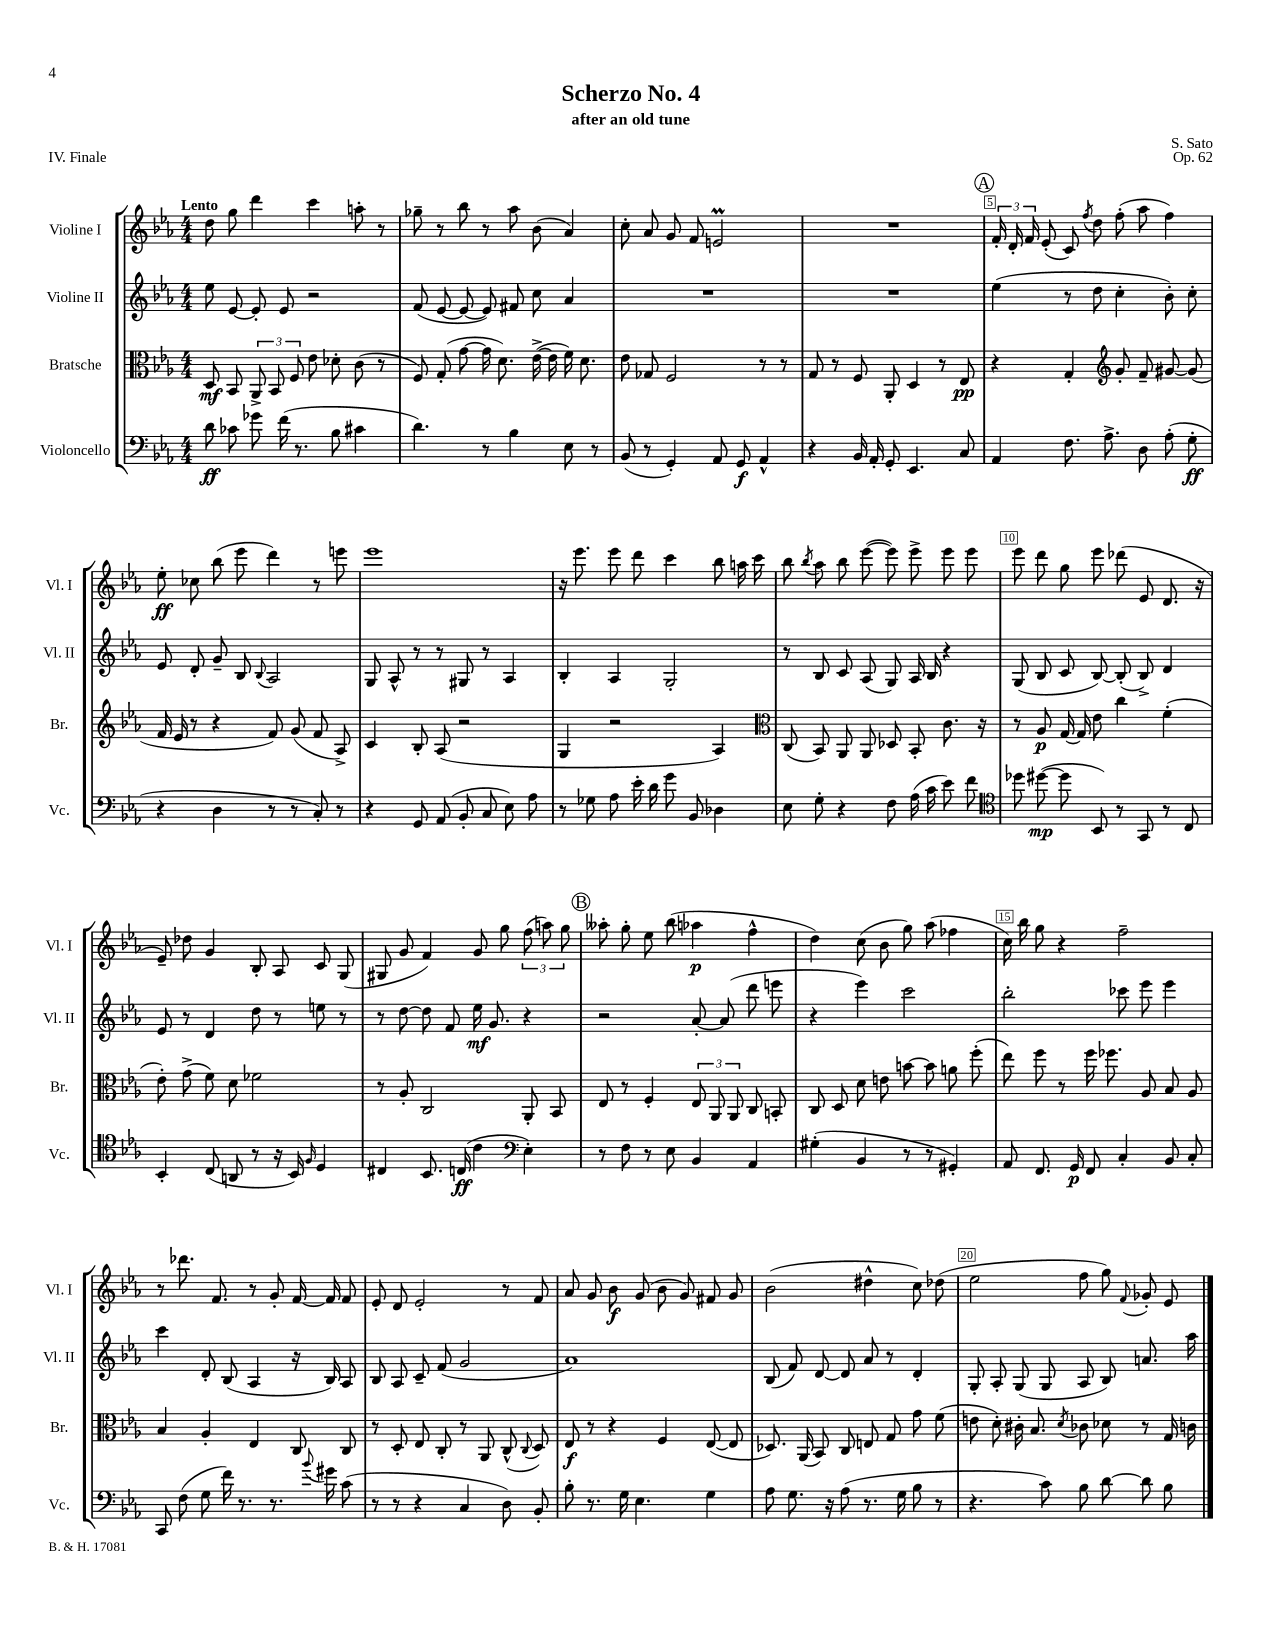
\header { title = "Scherzo No. 4" composer = "S. Sato" subtitle = "after an old tune" opus = "Op. 62" piece = "IV. Finale" }
<<
\new StaffGroup <<
\new Staff = "s0" \with { instrumentName = "Violine I" shortInstrumentName = "Vl. I" } {
    \clef treble \key ees \major \numericTimeSignature \time 4/4 \tempo "Lento"
    \autoBeamOff d''8 g''8 d'''4 c'''4 a''8-. r8 |
    ges''8-- r8 bes''8 r8 aes''8 bes'8( aes'4) |
    c''8-. aes'8 g'8 f'8 e'2\prall |
    R1 |
    \mark \markup { \circle "A" } \tuplet 3/2 { f'16-. d'16-. f'16 } ees'8-.( c'8) \acciaccatura { f''8 } d''8 f''8-.( aes''8 f''4) |
    ees''8-.\ff ces''8 bes''8( ees'''8 d'''4) r8 e'''8 |
    ees'''1 |
    r16 ees'''8. ees'''8 d'''8 c'''4 bes''8 a''16 c'''16 |
    bes''8 \acciaccatura { bes''8 } aes''8 bes''8 ees'''8~( ees'''8) ees'''8-> ees'''8 ees'''8 |
    ees'''8 d'''8 g''8 ees'''8 des'''8( ees'8 d'8. r16 |
    ees'8--) des''8 g'4 bes8-. aes8 c'8 g8( |
    gis8 g'8 f'4) g'8 g''8 \tuplet 3/2 { f''8( a''8) g''8 } |
    \mark \markup { \circle "B" } aeses''8-. g''8-. ees''8 bes''8( aes''4\p f''4-^ |
    d''4) c''8( bes'8 g''8) aes''8( fes''4 |
    c''16) bes''16 g''8 r4 f''2-- |
    r8 des'''8. f'8. r8 g'8-. f'16~ f'16 f'8 |
    ees'8-. d'8 ees'2-. r8 f'8 |
    aes'8 g'8 bes'8\f g'8( bes'8 g'8) fis'8 g'8 |
    bes'2( dis''4-^ c''8) des''8( |
    ees''2 f''8 g''8) \appoggiatura { f'8 } ges'8-. ees'8 \bar "|." |
}
\new Staff = "s1" \with { instrumentName = "Violine II" shortInstrumentName = "Vl. II" } {
    \clef treble \key ees \major \numericTimeSignature \time 4/4
    \autoBeamOff ees''8 ees'8~ ees'8-. ees'8 r2 |
    f'8( ees'8~ ees'8~ ees'8) fis'8 c''8 aes'4 |
    R1 |
    R1 |
    \mark \markup { \circle "A" } ees''4( r8 d''8 c''4-. bes'8-.) c''8-. |
    ees'8 d'8-. g'8-- bes8 \appoggiatura { bes8 } aes2 |
    g8 aes8-^ r8 r8 gis8 r8 aes4 |
    bes4-. aes4 g2-. |
    r8 bes8 c'8 aes8( g8) aes16 bes16 r4 |
    g8( bes8 c'8 bes8~) bes8-.( bes8->) d'4 |
    ees'8 r8 d'4 d''8 r8 e''8 r8 |
    r8 d''8~ d''8 f'8 ees''16\mf g'8. r4 |
    \mark \markup { \circle "B" } r2 aes'8~-. aes'8( d'''8 e'''8 |
    r4 ees'''4) c'''2 |
    bes''2-. ces'''8 ees'''8 ees'''4 |
    c'''4 d'8-. bes8( aes4 r16 bes16) aes8 |
    bes8 aes8 c'8-- f'8( g'2 |
    aes'1) |
    bes8( f'8) d'8~ d'8 aes'8 r8 d'4-. |
    g8-. aes8-. g8( g8 aes8 bes8) a'8. aes''16 \bar "|." |
}
\new Staff = "s2" \with { instrumentName = "Bratsche" shortInstrumentName = "Br." } {
    \clef alto \key ees \major \numericTimeSignature \time 4/4
    \autoBeamOff d8\mf bes,8 \tuplet 3/2 { aes,8-> bes,8 f8 } ees'8 des'8-. c'8( r8 |
    f8) g8-.( g'8~ g'16 d'8.) ees'16~->( ees'16 f'16) d'8. |
    ees'8 ges8 f2 r8 r8 |
    g8 r8 f8 aes,8-. d4 r8 ees8\pp |
    \mark \markup { \circle "A" } r4 g4-. \clef treble g'8-. f'8-- gis'8~ gis'8( |
    f'16 ees'16 r8 r4 f'8) g'8( f'8 aes8->) |
    c'4 bes8-. aes8( r2 |
    g4 r2 aes4) |
    \clef alto c8( bes,8) aes,8 aes,8 des8 bes,8-. c'8. r16 |
    r8 aes8\p g16~ g16 ees'8 c''4 f'4-.( |
    ees'8-.) g'8->( f'8) d'8 fes'2 |
    r8 aes8-. c2 aes,8-. bes,8 |
    \mark \markup { \circle "B" } ees8 r8 f4-. \tuplet 3/2 { ees8 aes,8 aes,8 } c8 b,8-. |
    c8 d8 d'8 e'8 b'8~ b'8 a'8 f''8-.( |
    ees''8) f''8 r8 f''16 fes''8. aes8 bes8 aes8 |
    bes4 aes4-. ees4 c8 c8 |
    r8 d8-. ees8 c8-. r8 aes,8 c8-^( \appoggiatura { c8 } d8) |
    ees8\f r8 r4 f4 ees8~( ees8 |
    des8.) aes,16( bes,8) c8 e8 g8 g'8 f'8( |
    e'8 d'8-.) cis'16-. bes8. \acciaccatura { d'8 } ces'8 des'8 r8 g16 c'16 \bar "|." |
}
\new Staff = "s3" \with { instrumentName = "Violoncello" shortInstrumentName = "Vc." } {
    \clef bass \key ees \major \numericTimeSignature \time 4/4
    \autoBeamOff d'8\ff ces'8 ges'8 f'16( r8. bes8 cis'4 |
    d'4.) r8 bes4 ees8 r8 |
    bes,8( r8 g,4-.) aes,8 g,8\f aes,4-^ |
    r4 bes,16 aes,16-. g,8-. ees,4. c8 |
    \mark \markup { \circle "A" } aes,4 f8. aes8.-> d8 aes8-.( g8-.\ff |
    r4 d4 r8 r8 c8-.) r8 |
    r4 g,8 aes,8( bes,8-. c8 ees8) aes8 |
    r8 ges8 aes8 ees'16-. d'16 g'8 bes,8 des4 |
    ees8 g8-. r4 f8 aes16( c'16 ees'8) f'8 |
    \clef tenor des''8 dis''8~\mp( dis''8 bes,8) r8 g,8 r8 c8 |
    bes,4-. c8( a,8 r8 r16 bes,16) \grace { f16 } d4 |
    cis4 bes,8. c16\ff( c'4 \clef bass ees4-.) |
    \mark \markup { \circle "B" } r8 f8 r8 ees8 bes,4 aes,4 |
    gis4-.( bes,4 r8 r8 gis,4-.) |
    aes,8 f,8. g,16\p f,8 c4-. bes,8 c8-. |
    c,8 f8( g8 f'16) r8. r8. \appoggiatura { bes'8 } gis'16 c'8( |
    r8 r8 r4 c4 d8) bes,8-. |
    bes8-. r8. g16 ees4. g4 |
    aes8 g8. r16 aes8( r8. g16 bes8 r8 |
    r4. c'8) bes8 d'8~ d'8 bes8 \bar "|." |
}
>>
>>
\layout { \context { \Score \override BarNumber.break-visibility = ##(#f #t #t) barNumberVisibility = #(every-nth-bar-number-visible 5) \override BarNumber.stencil = #(make-stencil-boxer 0.1 0.3 ly:text-interface::print) } }
